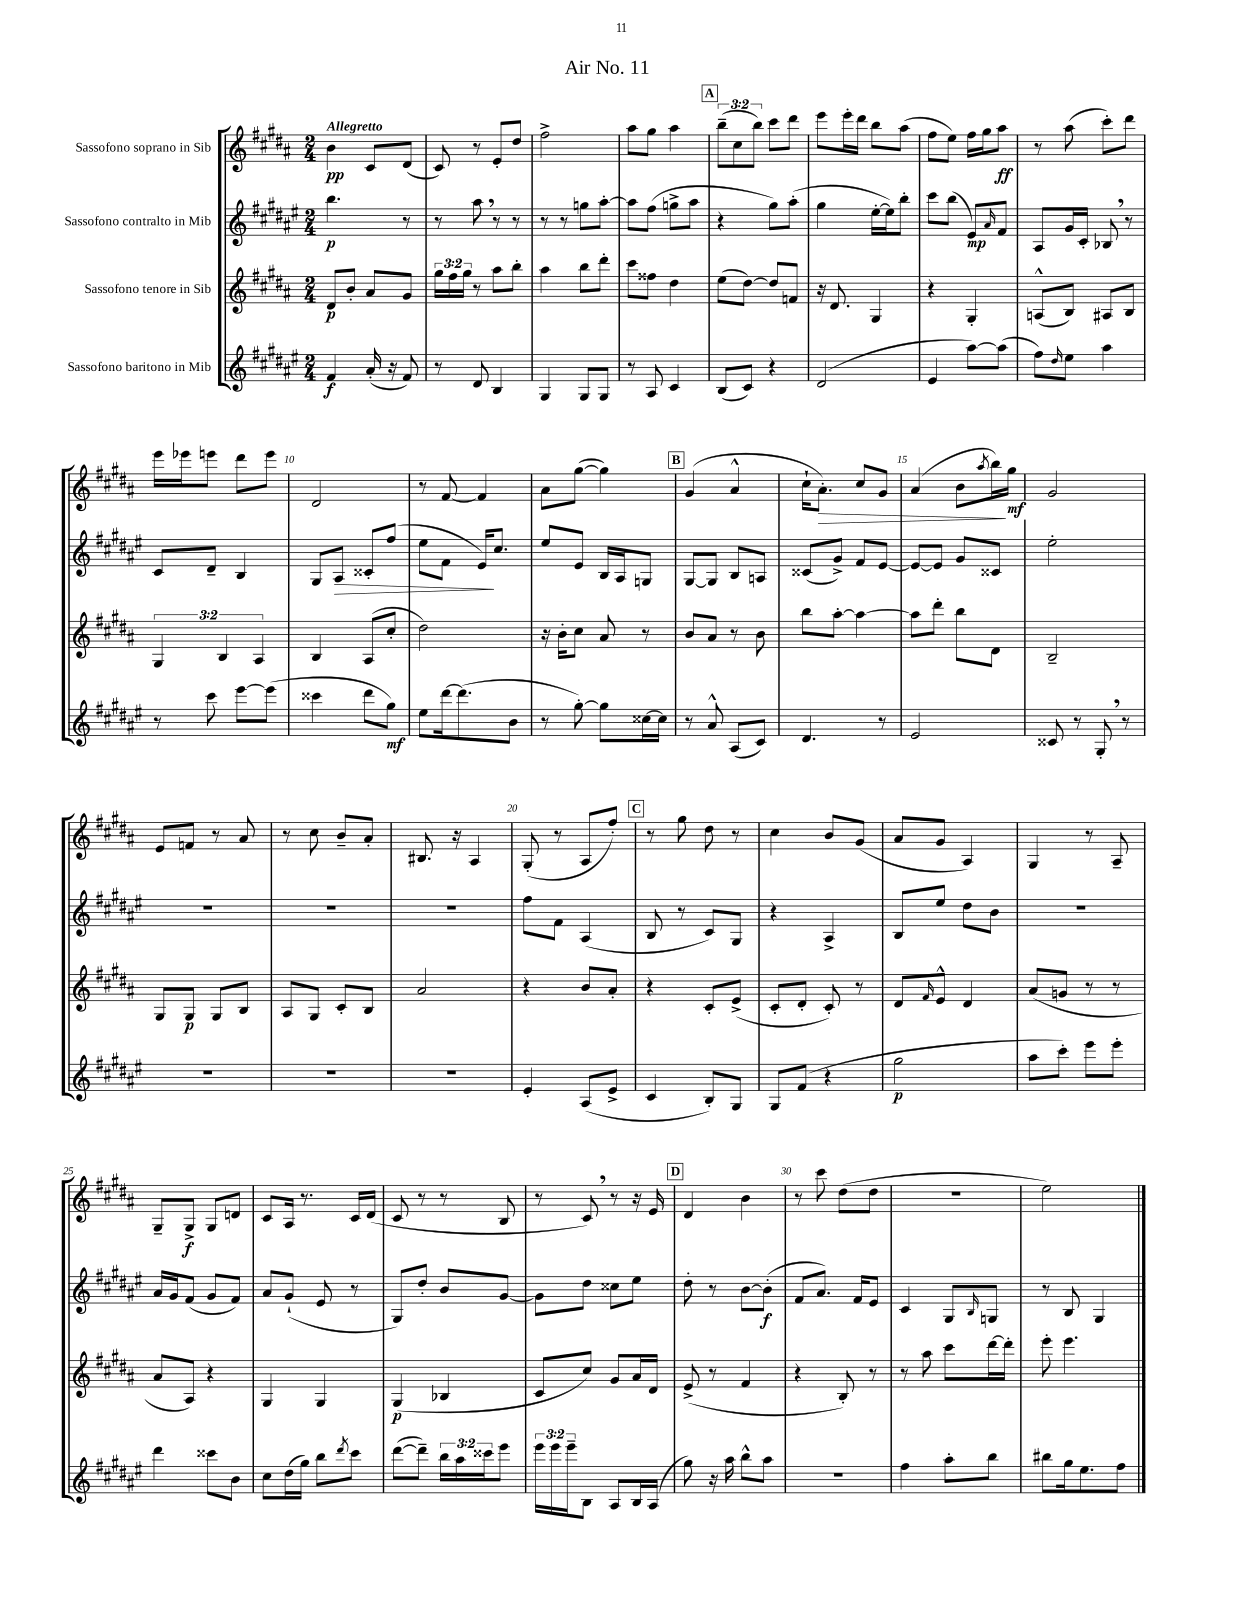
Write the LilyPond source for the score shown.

\header { title = "Air No. 11" }
<<
\new StaffGroup <<
\new Staff = "s0" \with { instrumentName = "Sassofono soprano in Sib" } {
    \clef treble \key b \major \numericTimeSignature \time 2/4 \override Staff.TupletNumber.text = #tuplet-number::calc-fraction-text \tempo "Allegretto"
    b'4\pp cis'8 dis'8( |
    cis'8) r8 e'8-. dis''8 |
    fis''2-> |
    ais''8 gis''8 ais''4 |
    \mark \markup { \box "A" } \tuplet 3/2 { b''8--( cis''8 b''8) } cis'''8 dis'''8 |
    e'''8 e'''16-. dis'''16 b''8 ais''8( |
    fis''8 e''8) fis''16 gis''16 ais''8\ff |
    r8 ais''8( cis'''8-.) dis'''8 |
    e'''16 ees'''16 e'''8 dis'''8 e'''8 |
    dis'2 |
    r8 fis'8~ fis'4 |
    ais'8 gis''8~( gis''4) |
    \mark \markup { \box "B" } gis'4( ais'4-^ |
    cis''16-! ais'8.-.\>) cis''8 gis'8 |
    ais'4( b'8 \acciaccatura { ais''8 } b''16\!) gis''16\mf |
    gis'2 |
    e'8 f'8 r8 ais'8 |
    r8 cis''8 b'8-- ais'8-. |
    bis8. r16 ais4 |
    gis8-.( r8 ais8 fis''8-.) |
    \mark \markup { \box "C" } r8 gis''8 dis''8 r8 |
    cis''4 b'8 gis'8( |
    ais'8 gis'8 ais4) |
    gis4 r8 ais8-- |
    gis8-- gis8->\f gis8 d'8 |
    cis'8 ais16 r8. cis'16 dis'16( |
    cis'8 r8 r8 b8 |
    r8 cis'8) \breathe r8 r16 e'16 |
    \mark \markup { \box "D" } dis'4 b'4 |
    r8 cis'''8 dis''8( dis''8 |
    R2 |
    e''2) \bar "|." |
}
\new Staff = "s1" \with { instrumentName = "Sassofono contralto in Mib" } {
    \clef treble \key fis \major \numericTimeSignature \time 2/4
    b''4.\p r8 |
    r8 ais''8 \breathe r8 r8 |
    r8 r8 g''8 ais''8~-. |
    ais''8 fis''8( g''8-> ais''8 |
    \mark \markup { \box "A" } r4 gis''8) ais''8-.( |
    gis''4 eis''16~-. eis''16) b''8-. |
    cis'''8 b''8( eis'8\mp) \grace { ais'16 } fis'8 |
    ais8 gis'16 cis'16-. bes8 \breathe r8 |
    cis'8 dis'8-- b4 |
    gis8 ais8\> cisis'8-. fis''8( |
    eis''8 fis'8 eis'16\!) cis''8. |
    eis''8 eis'8 b16 ais16 g8 |
    \mark \markup { \box "B" } gis8~ gis8 b8 a8 |
    cisis'8( gis'8->) fis'8 eis'8~ |
    eis'8~ eis'8 gis'8 cisis'8 |
    eis''2-. |
    R2 |
    R2 |
    R2 |
    fis''8 fis'8 ais4( |
    \mark \markup { \box "C" } b8 r8 cis'8) gis8 |
    r4 ais4-> |
    b8 eis''8 dis''8 b'8 |
    r2 |
    ais'16 gis'16 fis'8( gis'8 fis'8) |
    ais'8 gis'8-!( eis'8 r8 |
    gis8) dis''8-. b'8 gis'8~ |
    gis'8 dis''8 cisis''8 eis''8 |
    \mark \markup { \box "D" } dis''8-. r8 b'8~ b'8-.\f( |
    fis'8 ais'8.) fis'16 eis'8 |
    cis'4 gis8 \grace { b16 } g8 |
    r8 b8 gis4 \bar "|." |
}
\new Staff = "s2" \with { instrumentName = "Sassofono tenore in Sib" } {
    \clef treble \key b \major \numericTimeSignature \time 2/4 \override Staff.TupletNumber.text = #tuplet-number::calc-fraction-text
    dis'8\p b'8-. ais'8 gis'8 |
    \tuplet 3/2 { gis''16 fis''16 gis''16 } r8 ais''8 b''8-. |
    ais''4 b''8 dis'''8-. |
    cis'''8 fisis''8 dis''4 |
    \mark \markup { \box "A" } e''8( dis''8~) dis''8 f'8 |
    r16 dis'8. gis4 |
    r4 gis4-. |
    a8-^( b8) ais8 b8 |
    \tuplet 3/2 { gis4 b4 ais4 } |
    b4 ais8( cis''8-. |
    dis''2) |
    r16 b'16-. cis''8 ais'8 r8 |
    \mark \markup { \box "B" } b'8 ais'8 r8 b'8 |
    b''8 ais''8~-. ais''4~ |
    ais''8 dis'''8-. b''8 dis'8 |
    b2-- |
    gis8 gis8\p gis8 b8 |
    ais8 gis8 cis'8-. b8 |
    ais'2 |
    r4 b'8 ais'8-. |
    \mark \markup { \box "C" } r4 cis'8-. e'8->( |
    cis'8-. dis'8-. cis'8-.) r8 |
    dis'8 \grace { fis'16 } e'8-^ dis'4 |
    ais'8( g'8 r8 r8 |
    ais'8 ais8) r4 |
    gis4 gis4 |
    gis4\p( bes4 |
    cis'8 cis''8) gis'8 ais'16 dis'16 |
    \mark \markup { \box "D" } e'8->( r8 fis'4 |
    r4 b8-.) r8 |
    r8 ais''8 cis'''8 dis'''16~ dis'''16-. |
    e'''8-. e'''4. \bar "|." |
}
\new Staff = "s3" \with { instrumentName = "Sassofono baritono in Mib" } {
    \clef treble \key fis \major \numericTimeSignature \time 2/4 \override Staff.TupletNumber.text = #tuplet-number::calc-fraction-text
    fis'4\f ais'16-.( r16 fis'8) |
    r8 dis'8 b4 |
    gis4 gis8 gis8 |
    r8 ais8 cis'4 |
    \mark \markup { \box "A" } b8( cis'8) r4 |
    dis'2( |
    eis'4 ais''8~) ais''8( |
    fis''8) \grace { dis''16 } eis''8 ais''4 |
    r8 cis'''8 eis'''8~ eis'''8( |
    cisis'''4 dis'''8 gis''8\mf) |
    eis''8 dis'''16~ dis'''8.( b'8 |
    r8 gis''8~-.) gis''8 cisis''16~ cisis''16 |
    \mark \markup { \box "B" } r8 ais'8-^ ais8( cis'8) |
    dis'4. r8 |
    eis'2 |
    cisis'8 r8 gis8-. \breathe r8 |
    R2 |
    R2 |
    R2 |
    eis'4-. ais8( eis'8-> |
    \mark \markup { \box "C" } cis'4 b8-.) gis8 |
    gis8 fis'8( r4 |
    gis''2\p |
    ais''8 cis'''8-.) eis'''8 eis'''8-. |
    dis'''4 cisis'''8 b'8 |
    cis''8 dis''16( gis''16) b''8 \acciaccatura { dis'''8 } cis'''8 |
    dis'''8~( dis'''8--) \tuplet 3/2 { b''16 ais''16 cisis'''16 } eis'''8 |
    \tuplet 3/2 { eis'''16 eis'''16 eis'''16-- } b8 ais8 b16 ais16( |
    \mark \markup { \box "D" } gis''8) r16 ais''16 b''8-^ ais''8 |
    r2 |
    fis''4 ais''8-. b''8 |
    bis''8 gis''16 eis''8. fis''8 \bar "|." |
}
>>
>>
\layout { \context { \Score \override BarNumber.break-visibility = ##(#f #t #t) barNumberVisibility = #(every-nth-bar-number-visible 5) } }
